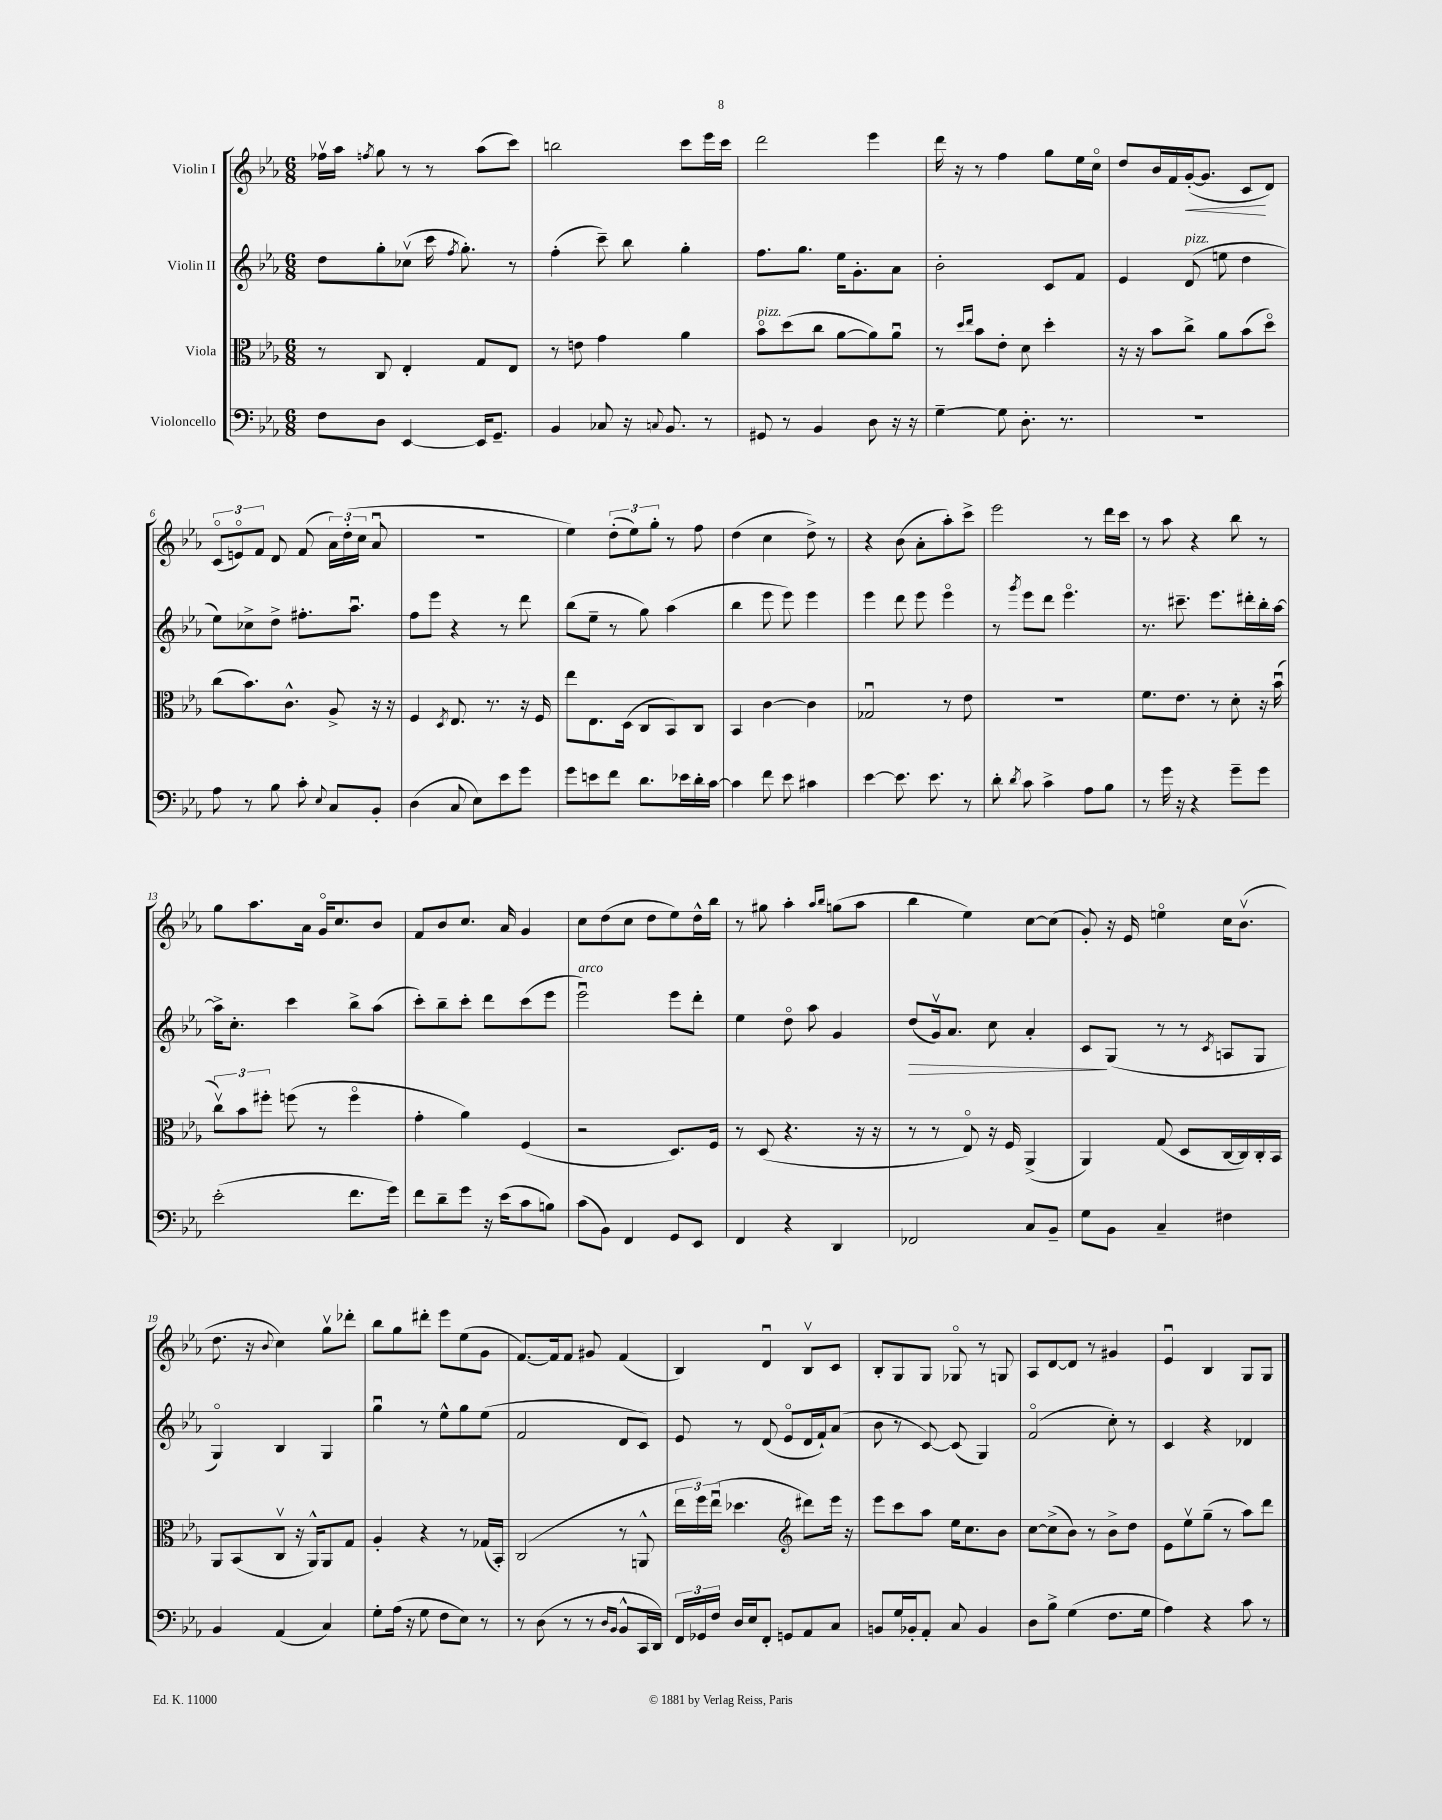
<<
\new StaffGroup <<
\new Staff = "s0" \with { instrumentName = "Violin I" } {
    \clef treble \key ees \major \numericTimeSignature \time 6/8
    \autoBeamOff fes''16[\upbow aes''16] \acciaccatura { f''8 } g''8 r8 r8 aes''8[( c'''8]) |
    b''2 c'''8[ ees'''16 c'''16] |
    d'''2 ees'''4 |
    d'''16 r16 r8 f''4 g''8[ ees''16 c''16]\flageolet |
    d''8[ bes'16 f'16 g'16~-.\<( g'8.] c'8[\! d'8]) |
    \tuplet 3/2 { c'8[\flageolet( e'8\flageolet) f'8] } d'8 f'8( \tuplet 3/2 { aes'16[) d''16-.( c''16] } aes'8\downbow |
    R2. |
    ees''4) \tuplet 3/2 { d''8[-.( ees''8) g''8]-. } r8 f''8 |
    d''4( c''4 d''8->) r8 |
    r4 bes'8( aes'8[-. aes''8-.) c'''8]-> |
    ees'''2 r8 d'''16[ c'''16] |
    r8 aes''8 r4 bes''8 r8 |
    g''8[ aes''8. aes'16] g'16[\flageolet c''8. bes'8] |
    f'8[ bes'8 c''8.] aes'16 g'4 |
    c''8[ d''8( c''8] d''8[ ees''8) d''16-^ bes''16] |
    r8 gis''8 aes''4-. \grace { aes''16[ bes''16] } g''8[( aes''8] |
    bes''4 ees''4) c''8[~ c''8]( |
    g'8-.) r16 ees'16 e''4\flageolet c''16[ bes'8.]\upbow( |
    d''8. r16 \appoggiatura { bes'8 } c''4) g''8[\upbow des'''8]-. |
    bes''8[ g''8 dis'''8]-. ees'''8[ ees''8( g'8] |
    f'8.[~) f'16 f'8] gis'8 f'4( |
    bes4) d'4\downbow bes8[\upbow c'8] |
    bes8[-. g8 g8] ges8\flageolet r8 g8 |
    aes8[ d'8~ d'8] r8 gis'4 |
    ees'4\downbow bes4 g8[ g8] \bar "|." |
}
\new Staff = "s1" \with { instrumentName = "Violin II" } {
    \clef treble \key ees \major \numericTimeSignature \time 6/8
    \autoBeamOff d''8[ g''8-. ces''8]\upbow( c'''16 \acciaccatura { f''8 } g''8.-.) r8 |
    f''4-.( c'''8--) bes''8 g''4-. |
    f''8.[ g''8.] ees''16[ g'8.-. aes'8] |
    bes'2-. c'8[ f'8] |
    ees'4 d'8^\markup { \italic "pizz." }( e''8 d''4 |
    ees''8[) ces''8-> d''8]-> fis''8.[-. aes''8.]\downbow |
    f''8[ ees'''8] r4 r8 d'''8 |
    bes''8[( ees''8]-- r8 g''8) aes''4( |
    bes''4 ees'''8 ees'''8) ees'''4 |
    ees'''4 d'''8 ees'''8 ees'''4\flageolet |
    r8 \acciaccatura { g'''8 } ees'''8[ d'''8] ees'''4.\flageolet |
    r8. cis'''8.-- ees'''8.[ dis'''16-. bes''16-. aes''16]~ |
    aes''16[-> c''8.]-. c'''4 bes''8[-> aes''8]( |
    c'''8[-.) bes''8-- c'''8]-. d'''8[ c'''8( ees'''8] |
    ees'''2\downbow^\markup { \italic "arco" }) ees'''8[ d'''8]-. |
    ees''4 d''8\flageolet aes''8 g'4 |
    d''8[\>( g'16\upbow) aes'8.] c''8 aes'4-. |
    c'8[\! g8]( r8 r8 \acciaccatura { c'8 } a8[ g8] |
    g4\flageolet) bes4 g4 |
    g''4\downbow r8 ees''8[-^ g''8 ees''8]( |
    f'2 d'8[ c'8]) |
    ees'8 r8 d'8( ees'8[\flageolet d'16 f'16-!) aes'8]( |
    bes'8 r8 c'8~) c'8( g4) |
    f'2\flageolet( c''8-.) r8 |
    c'4 r4 des'4 \bar "|." |
}
\new Staff = "s2" \with { instrumentName = "Viola" } {
    \clef alto \key ees \major \numericTimeSignature \time 6/8
    \autoBeamOff r8 c8 ees4-. g8[ ees8] |
    r8 e'8 g'4 aes'4 |
    bes'8[\flageolet^\markup { \italic "pizz." } d''8( c''8] aes'8[~ aes'8) aes'8]\downbow |
    r8 \grace { d''16[ ees''16] } bes'8[ ees'8]-. d'8 d''4-. |
    r16 r16 bes'8[ c''8]-> aes'8[ bes'8( d''8]\flageolet) |
    c''8[( bes'8.) c'8.]-^ aes8-> r16 r16 |
    f4 \acciaccatura { d8 } ees8. r8. r16 f16 |
    ees''8[ ees8. d16]( c8[ bes,8) c8] |
    bes,4 c'4~ c'4 |
    ges2\downbow r8 ees'8 |
    R2. |
    f'8.[ ees'8.] r8 d'8-. r16 bes'16\downbow( |
    \tuplet 3/2 { c''8[\upbow) bes'8 fis''8]-. } f''8( r8 f''4\flageolet |
    g'4-. aes'4) f4( |
    r2 d8.[) f16] |
    r8 d8( r4. r16 r16 |
    r8 r8 ees8\flageolet) r16 f16 aes,4->( |
    aes,4) g8( d8[ c16~ c16) c16-. bes,16] |
    aes,8[ bes,8( c8]\upbow r16 aes,16[-^) aes,8 g8] |
    aes4-. r4 r8 ges16[( bes,16]-.) |
    c2( r8 a,8-^ |
    \tuplet 3/2 { ees''16[ f''16) ees''16]\downbow( } des''4. \clef treble dis'''8[) ees'''16] r16 |
    ees'''8[ c'''8 aes''8] ees''16[ c''8. bes'8] |
    c''8[~ c''8->( bes'8]) r8 bes'8[-> d''8] |
    ees'8[ ees''8\upbow g''8]--( r8 aes''8[) d'''8] \bar "|." |
}
\new Staff = "s3" \with { instrumentName = "Violoncello" } {
    \clef bass \key ees \major \numericTimeSignature \time 6/8
    \autoBeamOff f8[ d8] ees,4~ ees,16[ g,8.]-- |
    bes,4 ces8 r16 \appoggiatura { c8 } bes,8. r8 |
    gis,8 r8 bes,4 d8 r16 r16 |
    g4~-- g8 d8.-. r8. |
    R2. |
    aes8 r8 bes8 c'8-. \appoggiatura { ees8 } c8[ bes,8]-. |
    d4( c8 ees8[) ees'8 g'8] |
    g'8[ e'8 f'8] d'8.[ ees'16 d'16-. c'16]~ |
    c'4 f'8 ees'8 cis'4 |
    ees'4~ ees'8. ees'8. r8 |
    d'8-. \acciaccatura { d'8 } c'8 c'4-> aes8[ bes8] |
    r8 g'16 r16 r4 g'8[-- g'8] |
    ees'2-.( f'8.[ g'16]) |
    f'8[ d'8-- g'8] r16 ees'16[( c'8 b8]) |
    c'8[( bes,8]) f,4 g,8[ ees,8] |
    f,4 r4 d,4 |
    fes,2 c8[ bes,8]-- |
    g8[ bes,8] c4-- fis4 |
    bes,4 aes,4( c4) |
    g8[-. aes16]( r16 g8 f8[ ees8]) r8 |
    r8 d8( r8 r8 \grace { d16[ bes,16] } bes,8[-^ c,16 d,16]) |
    \tuplet 3/2 { f,16[ ges,16 f16] } d16[ ees16 f,8]-. g,8[ aes,8 c8] |
    b,8[ g16 bes,16-. aes,8]-. c8 bes,4 |
    d8[ bes8]-> g4( f8.[ g16] |
    aes4) r4 c'8 r8 \bar "|." |
}
>>
>>
